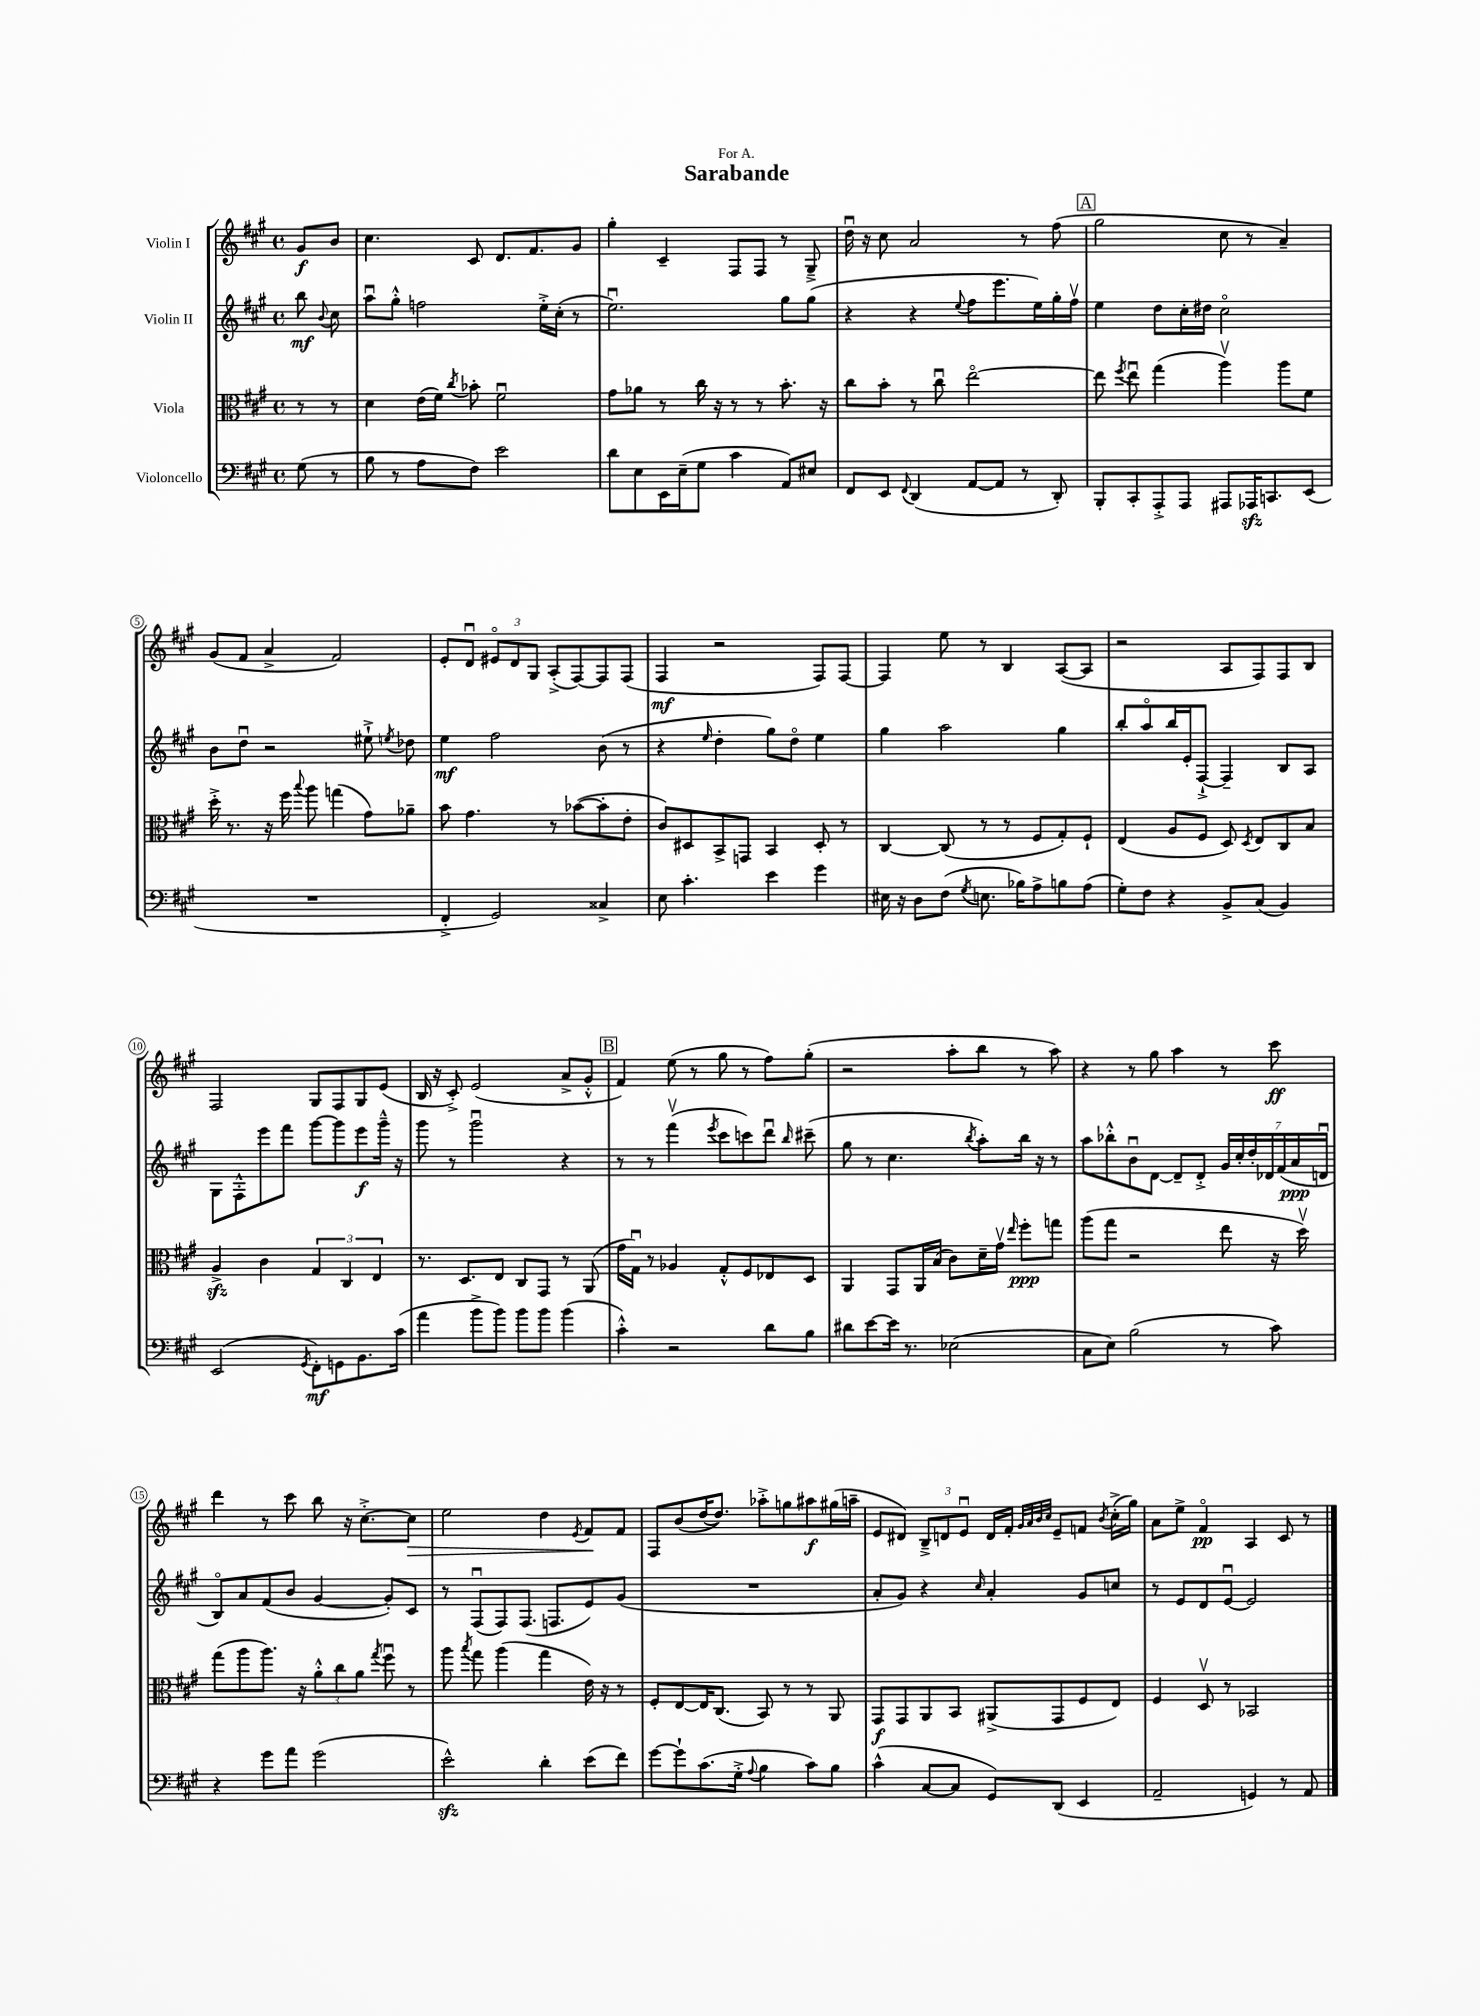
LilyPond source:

\header { title = "Sarabande" dedication = "For A." }
<<
\new StaffGroup <<
\new Staff = "s0" \with { instrumentName = "Violin I" } {
    \clef treble \key a \major \defaultTimeSignature \time 4/4 \partial 4
    \autoBeamOff gis'8[\f b'8] |
    cis''4. cis'8 d'8.[ fis'8. gis'8] |
    gis''4-. cis'4-- fis8[ fis8] r8 gis8---> |
    d''16\downbow r16 cis''8 a'2 r8 fis''8( |
    \mark \markup { \box "A" } gis''2 cis''8 r8 a'4--) |
    gis'8[( fis'8] a'4-> fis'2) |
    e'8[-. d'8]\downbow \tuplet 3/2 { eis'8[\flageolet d'8 gis8] } a8[-.->( fis8~) fis8 fis8]( |
    fis4\mf r2 fis8[) fis8]~ |
    fis4 e''8 r8 b4 a8[~( a8] |
    r2 a8[ fis8) fis8 b8] |
    fis2 gis8[ fis8 gis8 e'8]( |
    b16 r16 cis'8-.->) e'2( a'8[-> gis'8]-.-^ |
    \mark \markup { \box "B" } fis'4) e''8( r8 gis''8 r8 fis''8[) gis''8]-.( |
    r2 a''8[-. b''8] r8 a''8) |
    r4 r8 gis''8 a''4 r8 cis'''8\ff |
    d'''4 r8 cis'''8 b''8 r16 cis''8.[~-.-> cis''8]\> |
    e''2 d''4 \acciaccatura { e'8 } fis'8[\! fis'8] |
    fis8[ b'8( d''16~ d''8.]) aes''8[-.-> g''8 ais''8\f gis''16( a''16]-- |
    e'8[ dis'8]) \tuplet 3/2 { b8[---> d'8 e'8]\downbow } d'16[ fis'16]-. \grace { gis'32[ a'32 b'32 cis''32] } e'8[-- f'8] \acciaccatura { b'8 } cis''16[-.->( gis''16]) |
    a'8[ e''8]-> fis'4\flageolet\pp a4 cis'8 r8 \bar "|." |
}
\new Staff = "s1" \with { instrumentName = "Violin II" } {
    \clef treble \key a \major \defaultTimeSignature \time 4/4 \partial 4
    \autoBeamOff b''8\mf \appoggiatura { b'8 } cis''8 |
    a''8[\downbow gis''8]-.-^ f''2 e''16[-.-> cis''16]-.( r8 |
    e''2.\downbow) gis''8[ gis''8]( |
    r4 r4 \appoggiatura { e''8 } fis''8[ e'''8. e''16) gis''16-. fis''16]\upbow |
    \mark \markup { \box "A" } e''4 d''8[ cis''16-. dis''16] cis''2\flageolet |
    b'8[ d''8]\downbow r2 eis''8-!-> \acciaccatura { e''8 } des''8 |
    e''4\mf fis''2 b'8( r8 |
    r4 \grace { e''16 } d''4-. gis''8[) d''8]\flageolet e''4 |
    gis''4 a''2 gis''4 |
    b''8[-. a''8\flageolet b''16 e'16-. fis8]~-!-> fis4-- b8[ a8] |
    gis8[ fis8-.-^ e'''8 fis'''8] gis'''8[~ gis'''8 e'''8\f gis'''16]---^ r16 |
    gis'''8 r8 gis'''2\downbow r4 |
    \mark \markup { \box "B" } r8 r8 fis'''4\upbow( \acciaccatura { e'''8 } cis'''8[ c'''8) d'''8]\downbow \grace { b''16 } cis'''8--( |
    gis''8 r8 cis''4. \acciaccatura { b''8 } a''8[-.) b''16] r16 r8 |
    a''8[ bes''8-.-^ b'8\downbow d'8]~ d'8[-- d'8]-.-> \tuplet 7/4 { gis'16[ cis''16-. d''16-. des'16 fis'16( a'16\ppp d'16]\downbow } |
    b8[\flageolet) a'8 fis'8( b'8] gis'4~ gis'8[-.) cis'8] |
    r8 fis8[\downbow( fis8) fis8.]( f8.[ e'8) gis'8]( |
    R1 |
    a'8[-. gis'8]) r4 \grace { cis''16 } a'4-. gis'8[ c''8] |
    r8 e'8[ d'8 e'8]~\downbow e'2 \bar "|." |
}
\new Staff = "s2" \with { instrumentName = "Viola" } {
    \clef alto \key a \major \defaultTimeSignature \time 4/4 \partial 4
    \autoBeamOff r8 r8 |
    d'4 e'16[( fis'16]) \acciaccatura { cis''8 } bes'8-. fis'2\downbow |
    gis'8[ aes'8] r8 cis''16 r16 r8 r8 b'8.-. r16 |
    cis''8[ b'8]-. r8 cis''8\downbow e''2~\flageolet |
    \mark \markup { \box "A" } e''8 \acciaccatura { fis''8 } e''8\downbow gis''4( a''4\upbow) a''8[ fis'8] |
    d''16-.-> r8. r16 fis''16 \appoggiatura { b''8 } a''8 g''4( gis'8[) aes'8]-- |
    b'8 gis'4. r8 bes'8[~( bes'8-. e'8]-. |
    cis'8[) dis8 b,8-> g,8] b,4 dis8-. r8 |
    cis4~ cis8( r8 r8 fis8[ gis8-.) fis8]-! |
    e4( a8[ fis8] d8) \acciaccatura { d8 } e8[ cis8 b8] |
    a4->\sfz cis'4 \tuplet 3/2 { gis4 cis4 e4 } |
    r8. d8.[ e8] cis8[ gis,8] r8 a,8( |
    \mark \markup { \box "B" } gis'16[ gis16]\downbow) r8 aes4 gis8[-.-^ fis8 ees8 d8] |
    a,4 gis,8[ a,16 b16]( cis'8[) d'16-- gis'16]\upbow \grace { e''16 } fis''8[-.\ppp g''8] |
    a''8[( gis''8] r2 e''8 r16 d''16\upbow) |
    gis''8[( a''8 a''8.]) r16 \tuplet 3/2 { a'8[-.-^ cis''8 a'8] } \acciaccatura { gis''8 } fis''8\downbow r8 |
    a''8 \acciaccatura { b''8 } gis''8 a''4( gis''4 e'16) r16 r8 |
    fis8[-. e8~ e16 cis8.]( b,8) r8 r8 a,8 |
    gis,8[\f gis,8 a,8 b,8] ais,8[->( gis,8 fis8 e8]) |
    fis4 d8\upbow r8 bes,2 \bar "|." |
}
\new Staff = "s3" \with { instrumentName = "Violoncello" } {
    \clef bass \key a \major \defaultTimeSignature \time 4/4 \partial 4
    \autoBeamOff gis8( r8 |
    b8 r8 a8[ fis8]) e'2 |
    d'8[ e8 e,16 e16--( gis8] cis'4 a,8[) eis8] |
    fis,8[ e,8] \appoggiatura { fis,8 } d,4( a,8[~ a,8] r8 d,8-.) |
    \mark \markup { \box "A" } b,,8[-. cis,8-. a,,8-.-> a,,8] ais,,8[ aes,,16\sfz c,8. e,8]( |
    R1 |
    fis,4-.-> gis,2) cisis4-> |
    e8 cis'4.-. e'4 gis'4 |
    eis16 r16 d8[ fis8]( \acciaccatura { gis8 } e8. bes16[) a8-> b8 a8]( |
    gis8[-.) fis8] r4 b,8[-> cis8]( b,4) |
    e,2( \acciaccatura { gis,8 } fis,8[-.\mf) g,8 b,8. cis'16]( |
    a'4 b'8[-> b'8]) b'8[ b'8] b'4( |
    \mark \markup { \box "B" } cis'4-.-^) r2 d'8[ b8] |
    dis'8[ e'8~ e'16] r8. ees2( |
    cis8[ e8]) b2( r8 cis'8) |
    r4 gis'8[ a'8] gis'2( |
    e'2-^\sfz) d'4-. e'8[( fis'8]) |
    gis'8[~ gis'8-! cis'8.( gis16]-.-> \appoggiatura { a8 } b4 cis'8[) b8] |
    cis'4-^( cis8[~ cis8] gis,8[) d,8]( e,4 |
    a,2-- g,4) r8 a,8 \bar "|." |
}
>>
>>
\layout { \context { \Score \override BarNumber.stencil = #(make-stencil-circler 0.1 0.3 ly:text-interface::print) } }
